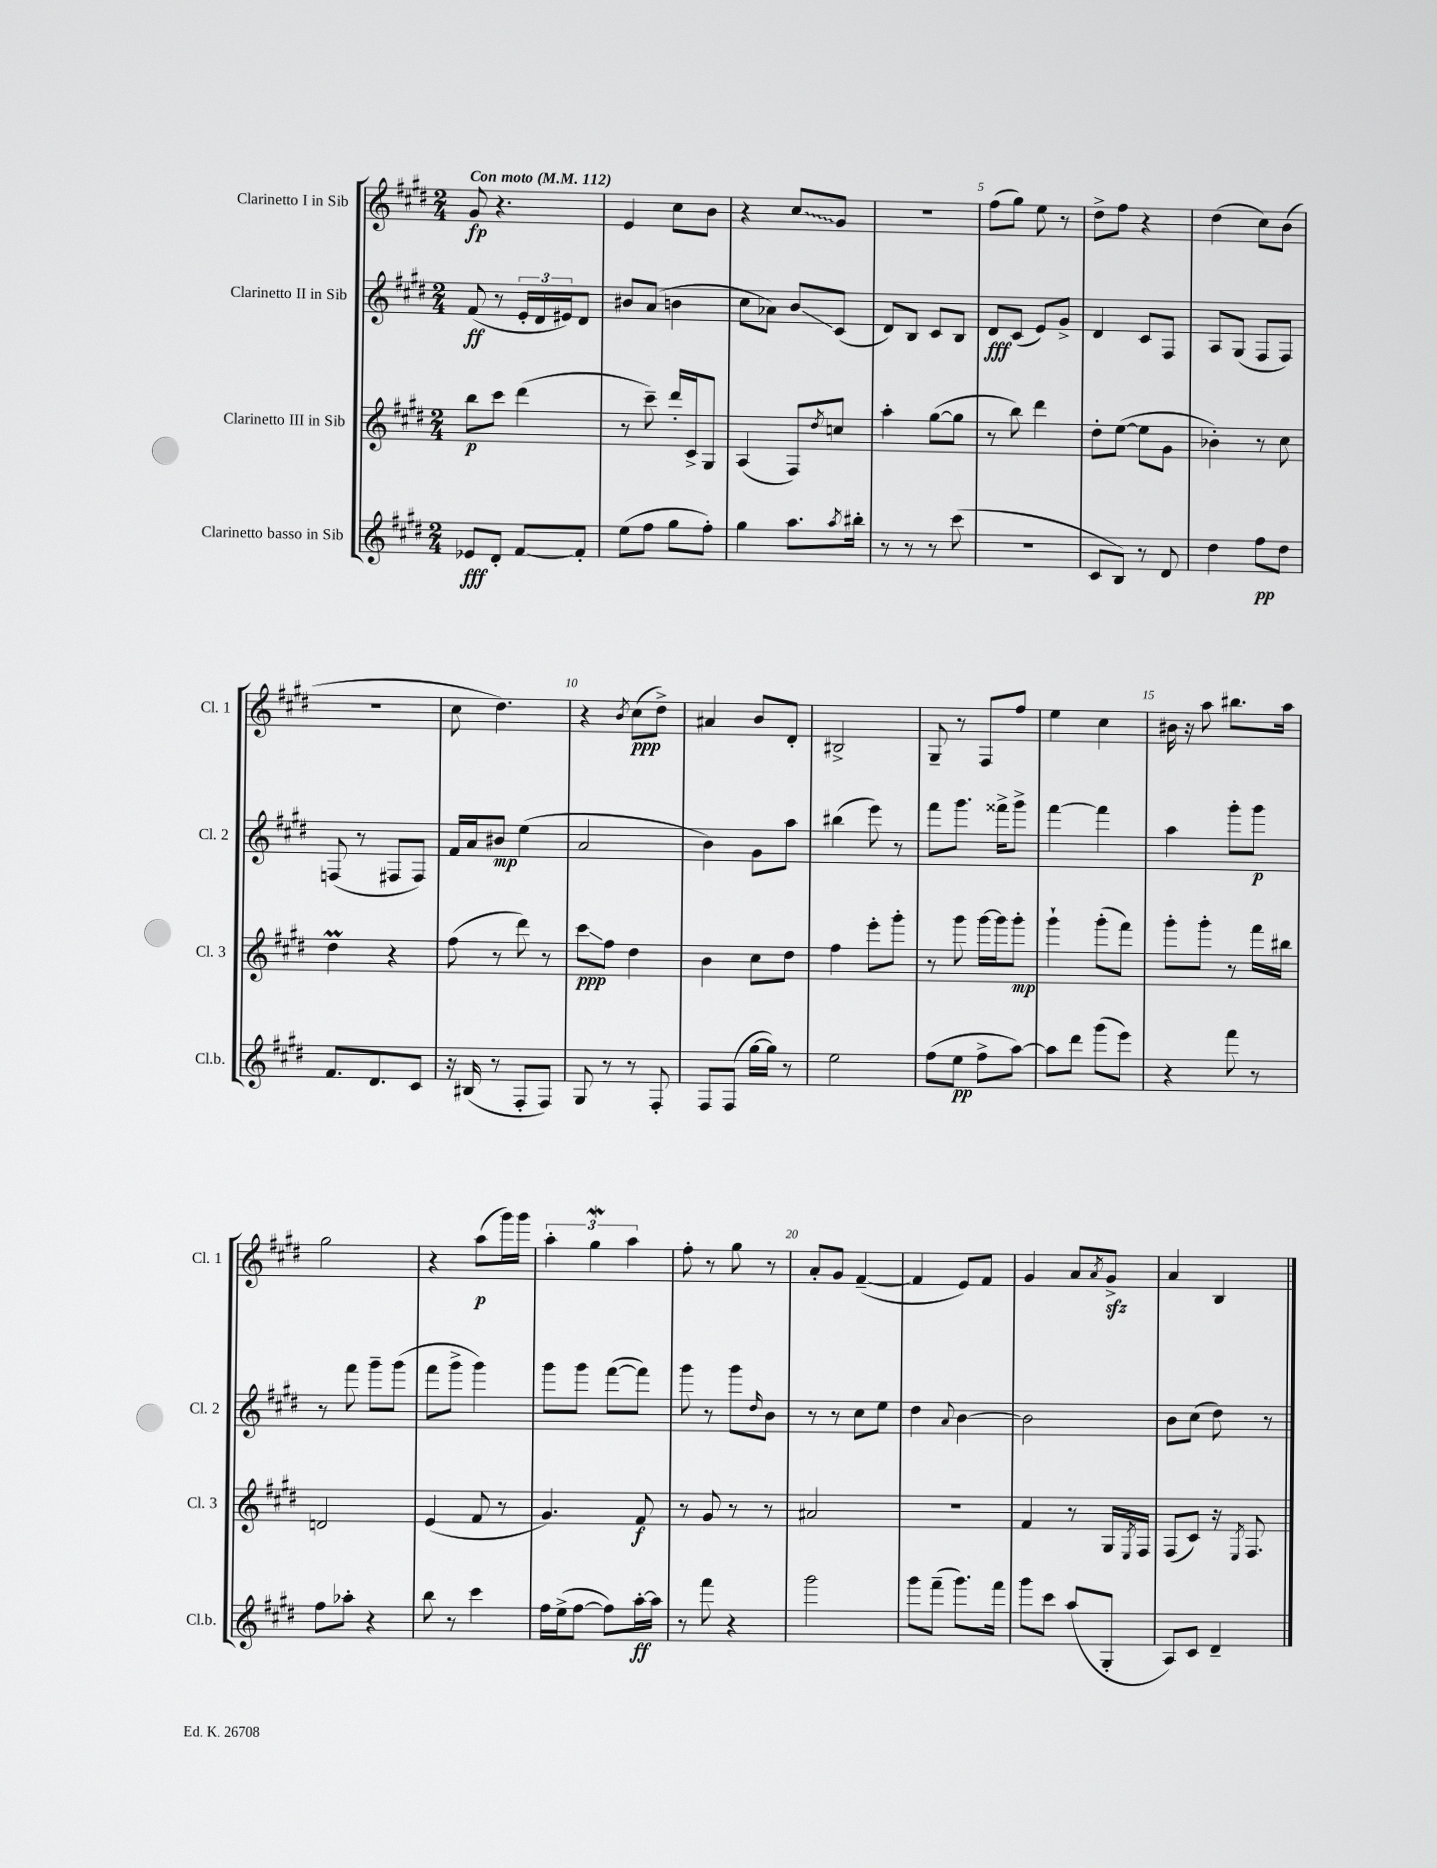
<<
\new StaffGroup <<
\new Staff = "s0" \with { instrumentName = "Clarinetto I in Sib" shortInstrumentName = "Cl. 1" } {
    \clef treble \key e \major \numericTimeSignature \time 2/4 \tempo "Con moto" 4 = 112
    gis'8\fp r4. |
    e'4 cis''8 b'8 |
    r4 \once \override Glissando.style = #'zigzag cis''8\glissando gis'8 |
    R2 |
    fis''8( gis''8) e''8 r8 |
    dis''8-> fis''8 r4 |
    dis''4( cis''8) b'8( |
    r2 |
    cis''8 dis''4.) |
    r4 \acciaccatura { b'8 } cis''8\ppp( dis''8->) |
    ais'4 b'8 dis'8-. |
    bis2-> |
    gis8-- r8 fis8 fis''8 |
    e''4 cis''4 |
    bis'16 r16 a''8 bis''8. a''16 |
    gis''2 |
    r4 a''8\p( gis'''16) gis'''16 |
    \tuplet 3/2 { a''4-. gis''4\mordent a''4 } |
    fis''8-. r8 gis''8 r8 |
    a'8-. gis'8 fis'4~--( |
    fis'4 e'8) fis'8 |
    gis'4 a'8 \acciaccatura { a'8 } gis'8->\sfz |
    a'4 b4 \bar "|." |
}
\new Staff = "s1" \with { instrumentName = "Clarinetto II in Sib" shortInstrumentName = "Cl. 2" } {
    \clef treble \key e \major \numericTimeSignature \time 2/4
    fis'8\ff( r8 \tuplet 3/2 { e'16-. dis'16 eis'16) } dis'8 |
    bis'8 a'8( b'4 |
    cis''8 aes'8) b'8\glissando cis'8( |
    dis'8) b8 cis'8 b8 |
    dis'8\fff cis'8( e'8) gis'8-> |
    dis'4 cis'8 fis8 |
    a8 gis8( fis8 fis8) |
    f8( r8 fis8 fis8) |
    fis'16 a'16 bis'8\mp e''4( |
    a'2 |
    b'4) gis'8 a''8 |
    bis''4( e'''8) r8 |
    fis'''8 gis'''8. fisis'''16-> gis'''8-> |
    fis'''4~ fis'''4 |
    a''4 gis'''8-. gis'''8\p |
    r8 fis'''8 gis'''8-- gis'''8( |
    fis'''8 gis'''8-> gis'''4) |
    gis'''8 gis'''8 fis'''8~( fis'''8) |
    gis'''8 r8 gis'''8 \grace { dis''16 } b'8 |
    r8 r8 cis''8 e''8 |
    dis''4 \appoggiatura { a'8 } b'4~ |
    b'2 |
    b'8 cis''8( dis''8) r8 \bar "|." |
}
\new Staff = "s2" \with { instrumentName = "Clarinetto III in Sib" shortInstrumentName = "Cl. 3" } {
    \clef treble \key e \major \numericTimeSignature \time 2/4
    b''8\p cis'''8 dis'''4( |
    r8 cis'''8--) dis'''16-. cis'16-> gis8 |
    a4( fis8) \acciaccatura { dis''8 } c''8 |
    a''4-. gis''8~( gis''8 |
    r8 b''8) dis'''4 |
    dis''8-. e''8~( e''8 gis'8 |
    bes'4-.) r8 cis''8 |
    dis''4\prall r4 |
    fis''8( r8 dis'''8) r8 |
    cis'''8\glissando\ppp fis''8 dis''4 |
    b'4 cis''8 dis''8 |
    fis''4 e'''8-. gis'''8-. |
    r8 gis'''8 gis'''16~ gis'''16 gis'''8-.\mp |
    gis'''4-! gis'''8-.( fis'''8) |
    gis'''8-. gis'''8-. r8 fis'''16 bis''16 |
    d'2 |
    e'4( fis'8 r8 |
    gis'4.) fis'8\f |
    r8 gis'8 r8 r8 |
    ais'2 |
    R2 |
    fis'4 r8 gis16 \acciaccatura { e8 } fis16 |
    fis8( cis'8) r16 \acciaccatura { e8 } fis8. \bar "|." |
}
\new Staff = "s3" \with { instrumentName = "Clarinetto basso in Sib" shortInstrumentName = "Cl.b." } {
    \clef treble \key e \major \numericTimeSignature \time 2/4
    ees'8\fff dis'8-. fis'8~ fis'8-. |
    e''8( fis''8 gis''8 fis''8-.) |
    gis''4 a''8. \acciaccatura { a''8 } bis''16-. |
    r8 r8 r8 cis'''8( |
    R2 |
    cis'8 b8) r8 dis'8 |
    dis''4 fis''8\pp dis''8 |
    fis'8. dis'8. cis'8 |
    r16 bis16( r8 fis8-. fis8) |
    gis8 r8 r8 fis8-. |
    fis8 fis8( gis''16~ gis''16) r8 |
    e''2 |
    fis''8( e''8\pp fis''8-> a''8~) |
    a''8 dis'''8 gis'''8( e'''8) |
    r4 fis'''8 r8 |
    fis''8 aes''8-. r4 |
    b''8 r8 cis'''4 |
    fis''16 e''16->( fis''8~ fis''8) a''16~-.\ff a''16 |
    r8 fis'''8 r4 |
    gis'''2 |
    gis'''8 fis'''8--( gis'''8.) fis'''16 |
    gis'''8 cis'''8 a''8( gis8-. |
    a8) cis'8 dis'4-- \bar "|." |
}
>>
>>
\layout { \context { \Score \override BarNumber.break-visibility = ##(#f #t #t) barNumberVisibility = #(every-nth-bar-number-visible 5) } }
